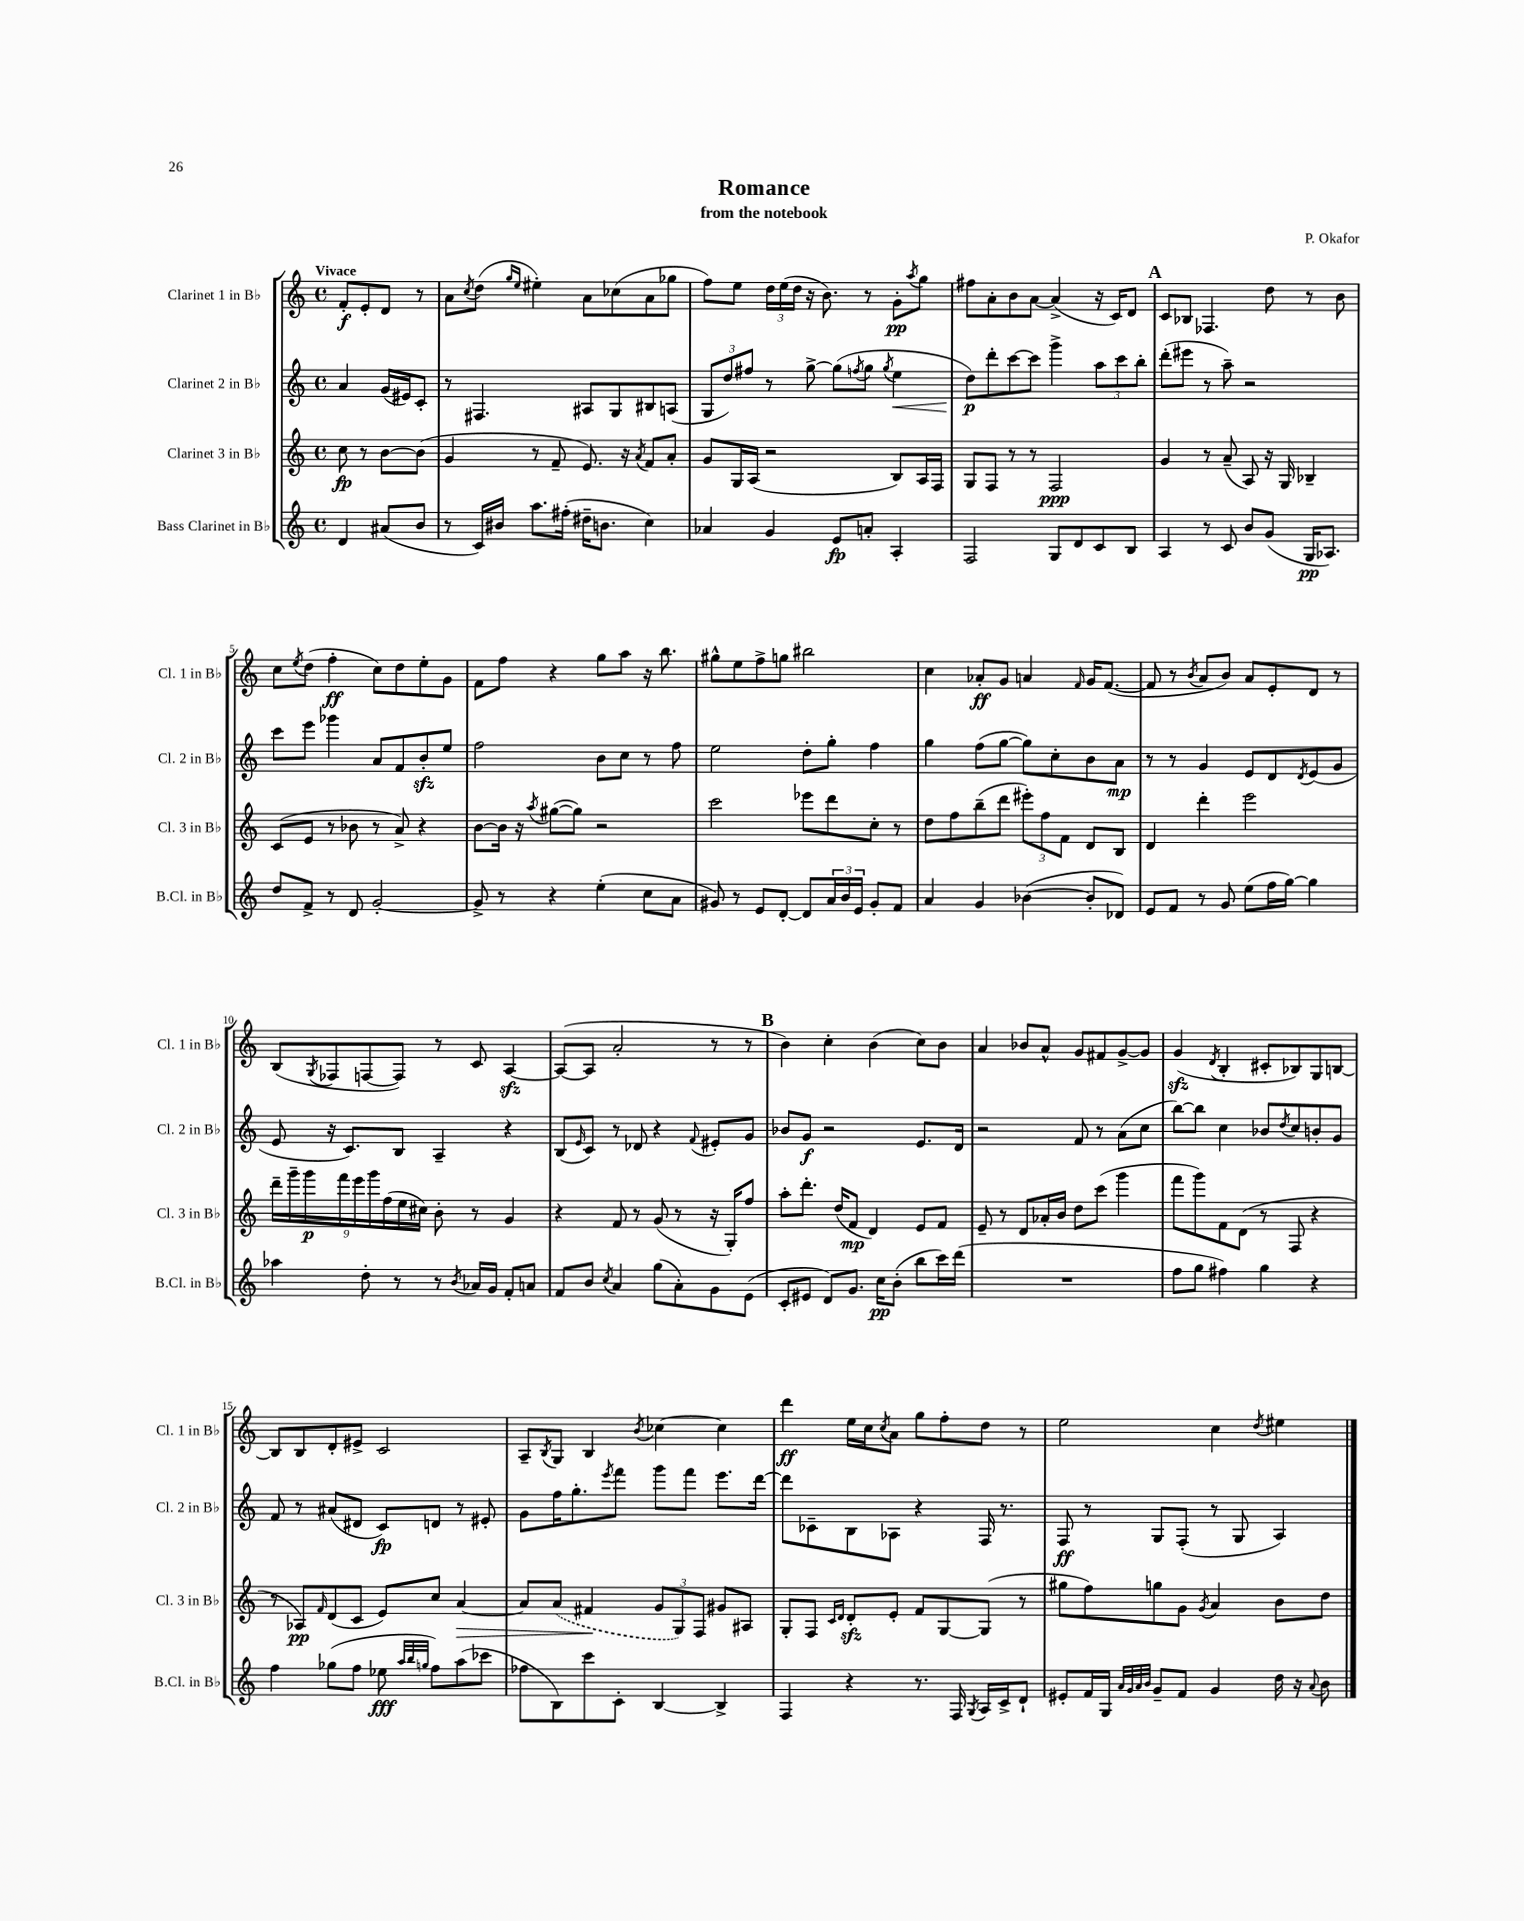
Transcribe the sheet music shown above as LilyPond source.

\header { title = "Romance" composer = "P. Okafor" subtitle = "from the notebook" }
<<
\new StaffGroup <<
\new Staff = "s0" \with { instrumentName = "Clarinet 1 in Bb" shortInstrumentName = "Cl. 1 in Bb" } {
    \clef treble \key c \major \defaultTimeSignature \time 4/4 \partial 2 \tempo "Vivace"
    f'8-.\f e'8-. d'8 r8 |
    a'8 \acciaccatura { c''8 } d''8( \grace { g''16 e''16 } eis''4-.) a'8 ces''8( a'8 ges''8 |
    f''8) e''8 \tuplet 3/2 { d''16 e''16( d''16 } r16 b'8.) r8 g'8-.\pp \acciaccatura { a''8 } g''8 |
    fis''8 a'8-. b'8 a'8~ a'4->( r16 c'16) d'8 |
    \mark \markup { \bold "A" } c'8 bes8 fes4. d''8 r8 b'8 |
    c''8 \acciaccatura { e''8 } d''8( f''4-.\ff c''8) d''8 e''8-. g'8 |
    f'8 f''8 r4 g''8 a''8 r16 b''8. |
    gis''8-^ e''8 f''8-> g''8 bis''2 |
    c''4 aes'8-.\ff g'8 a'4 \grace { f'16 } g'16 f'8.~( |
    f'8 r8 \acciaccatura { b'8 } a'8 b'8) a'8 e'8-. d'8 r8 |
    b8( \acciaccatura { g8 } fes8 f8~ f8) r8 c'8 a4~\sfz |
    a8~( a8 a'2-. r8 r8 |
    \mark \markup { \bold "B" } b'4) c''4-. b'4( c''8) b'8 |
    a'4 bes'8 a'8-^ g'8 fis'8 g'8~-> g'8 |
    g'4\sfz( \acciaccatura { d'8 } b4-. cis'8-. bes8) g8 b8~ |
    b8 b8 d'8-. eis'8-> c'2 |
    a8-- \acciaccatura { b8 } g8 b4 \acciaccatura { b'8 } ces''4~ ces''4 |
    d'''4\ff e''16 c''16 \acciaccatura { c''8 } a'8 g''8 f''8-. d''8 r8 |
    e''2 c''4 \acciaccatura { d''8 } eis''4 \bar "|." |
}
\new Staff = "s1" \with { instrumentName = "Clarinet 2 in Bb" shortInstrumentName = "Cl. 2 in Bb" } {
    \clef treble \key c \major \defaultTimeSignature \time 4/4 \partial 2
    a'4 g'16( eis'16) c'8-. |
    r8 fis4. ais8 g8 bis8 a8( |
    \tuplet 3/2 { g8 d''8) fis''8 } r8 g''8~-> g''8( \acciaccatura { f''8 } g''8 \acciaccatura { g''8 } e''4\< |
    d''8\p\!) d'''8-. c'''8~ c'''8 g'''4-> \tuplet 3/2 { a''8 c'''8 b''8-. } |
    \mark \markup { \bold "A" } d'''8-.( eis'''8 r8 a''8--) r2 |
    c'''8 e'''8 ges'''4 a'8 f'8 b'8-.\sfz e''8 |
    f''2 b'8 c''8 r8 f''8 |
    e''2 d''8-. g''8-. f''4 |
    g''4 f''8( g''8~ g''8) c''8-. b'8 a'8\mp |
    r8 r8 g'4 e'8 d'8 \acciaccatura { d'8 } e'8( g'8 |
    e'8 r16 c'8.) b8 a4-- r4 |
    b8( \grace { e'16 } c'8) r8 des'8 r4 \appoggiatura { f'8 } eis'8-. g'8 |
    \mark \markup { \bold "B" } bes'8 g'8\f r2 e'8. d'16 |
    r2 f'8 r8 a'8( c''8 |
    b''8~) b''8 c''4 bes'8 \acciaccatura { d''8 } c''8 b'8-. g'8 |
    f'8 r8 ais'8( dis'8 c'8\fp) d'8 r8 eis'8-. |
    g'8 f''16 g''8.-. \acciaccatura { e'''8 } f'''8 g'''8 f'''8 e'''8. d'''16~ |
    d'''8 ces'8-- b8 aes8 r4 f16 r8. |
    f8\ff r8 g8 f8-.( r8 g8 a4) \bar "|." |
}
\new Staff = "s2" \with { instrumentName = "Clarinet 3 in Bb" shortInstrumentName = "Cl. 3 in Bb" } {
    \clef treble \key c \major \defaultTimeSignature \time 4/4 \partial 2
    c''8\fp r8 b'8~ b'8( |
    g'4 r8 f'8-- e'8.) r16 \acciaccatura { a'8 } f'8 a'8-. |
    g'8 g16 a16( r2 b8) a16 f16 |
    g8 f8 r8 r8 f2\ppp |
    \mark \markup { \bold "A" } g'4 r8 a'8--( a8) r16 g16 bes4-- |
    c'8( e'8 r8 bes'8 r8 a'8->) r4 |
    b'8~ b'16 r16 \acciaccatura { a''8 } gis''8~( gis''8) r2 |
    c'''2 ees'''8 d'''8 c''8-. r8 |
    d''8 f''8 b''8--( d'''8 \tuplet 3/2 { eis'''8-.) f''8 f'8 } d'8 b8 |
    d'4 d'''4-. e'''2 |
    \tuplet 9/8 { d'''16-- g'''16-- g'''16\p f'''16 e'''16 g'''16 f''16( e''16 cis''16) } b'8-. r8 g'4 |
    r4 f'8 r8 g'8( r8 r16 g16-.) f''8 |
    \mark \markup { \bold "B" } a''8-. d'''8.-. d''16( f'8\mp d'4) e'8 f'8 |
    e'8-- r8 d'8 aes'16-. b'16 d''8 c'''8( g'''4 |
    f'''8 g'''8) f'8 d'8( r8 f8 r4 |
    r8 aes8\pp) \grace { f'16 } d'8( c'8 e'8) c''8 a'4~\> |
    a'8 \once \slurDashed a'8( fis'4\! \tuplet 3/2 { g'8 g8) f8 } gis'8 ais8 |
    g8-. f8 \grace { c'16 d'16 } d'8-.\sfz e'8-. f'8 g8~ g8( r8 |
    gis''8 f''8) g''8 g'8 \acciaccatura { g'8 } a'4 b'8 d''8 \bar "|." |
}
\new Staff = "s3" \with { instrumentName = "Bass Clarinet in Bb" shortInstrumentName = "B.Cl. in Bb" } {
    \clef treble \key c \major \defaultTimeSignature \time 4/4 \partial 2
    d'4 ais'8( b'8 |
    r8 c'16) bis'16 a''8. fis''16-.( dis''16-- b'8. c''4) |
    aes'4 g'4 e'8\fp a'8-. a4-. |
    f2 g8 d'8 c'8 b8 |
    \mark \markup { \bold "A" } a4 r8 c'8 b'8 g'8( g16\pp aes8.) |
    d''8 f'8-> r8 d'8 g'2~-. |
    g'8-> r8 r4 e''4-.( c''8 a'8 |
    gis'8) r8 e'8 d'8~-. d'8 \tuplet 3/2 { a'16 b'16 e'16 } gis'8-. f'8 |
    a'4 g'4 bes'4~( bes'8-. des'8) |
    e'8 f'8 r8 g'8 e''8( f''16 g''16~) g''4 |
    aes''4 d''8-. r8 r8 \acciaccatura { b'8 } aes'16 g'16 f'8-. a'8 |
    f'8 b'8 \acciaccatura { c''8 } a'4 g''8( a'8-.) g'8 e'8( |
    \mark \markup { \bold "B" } c'8-. eis'8 d'8) g'8. c''16\pp b'8-.( b''8 c'''16) d'''16( |
    R1 |
    f''8 g''8 fis''4) g''4 r4 |
    f''4 ges''8( f''8 ees''8\fff \grace { a''32 b''32 g''32 } f''8) a''8( ces'''8 |
    fes''8 b8) c'''8 c'8-. b4~ b4-> |
    f4 r4 r8. f16 \acciaccatura { g8 } a16 c'16-> d'8-! |
    eis'8-. f'16 g16 \grace { a'32 g'32 a'32 b'32 } g'8-- f'8 g'4 d''16 r16 \appoggiatura { a'8 } b'8 \bar "|." |
}
>>
>>
